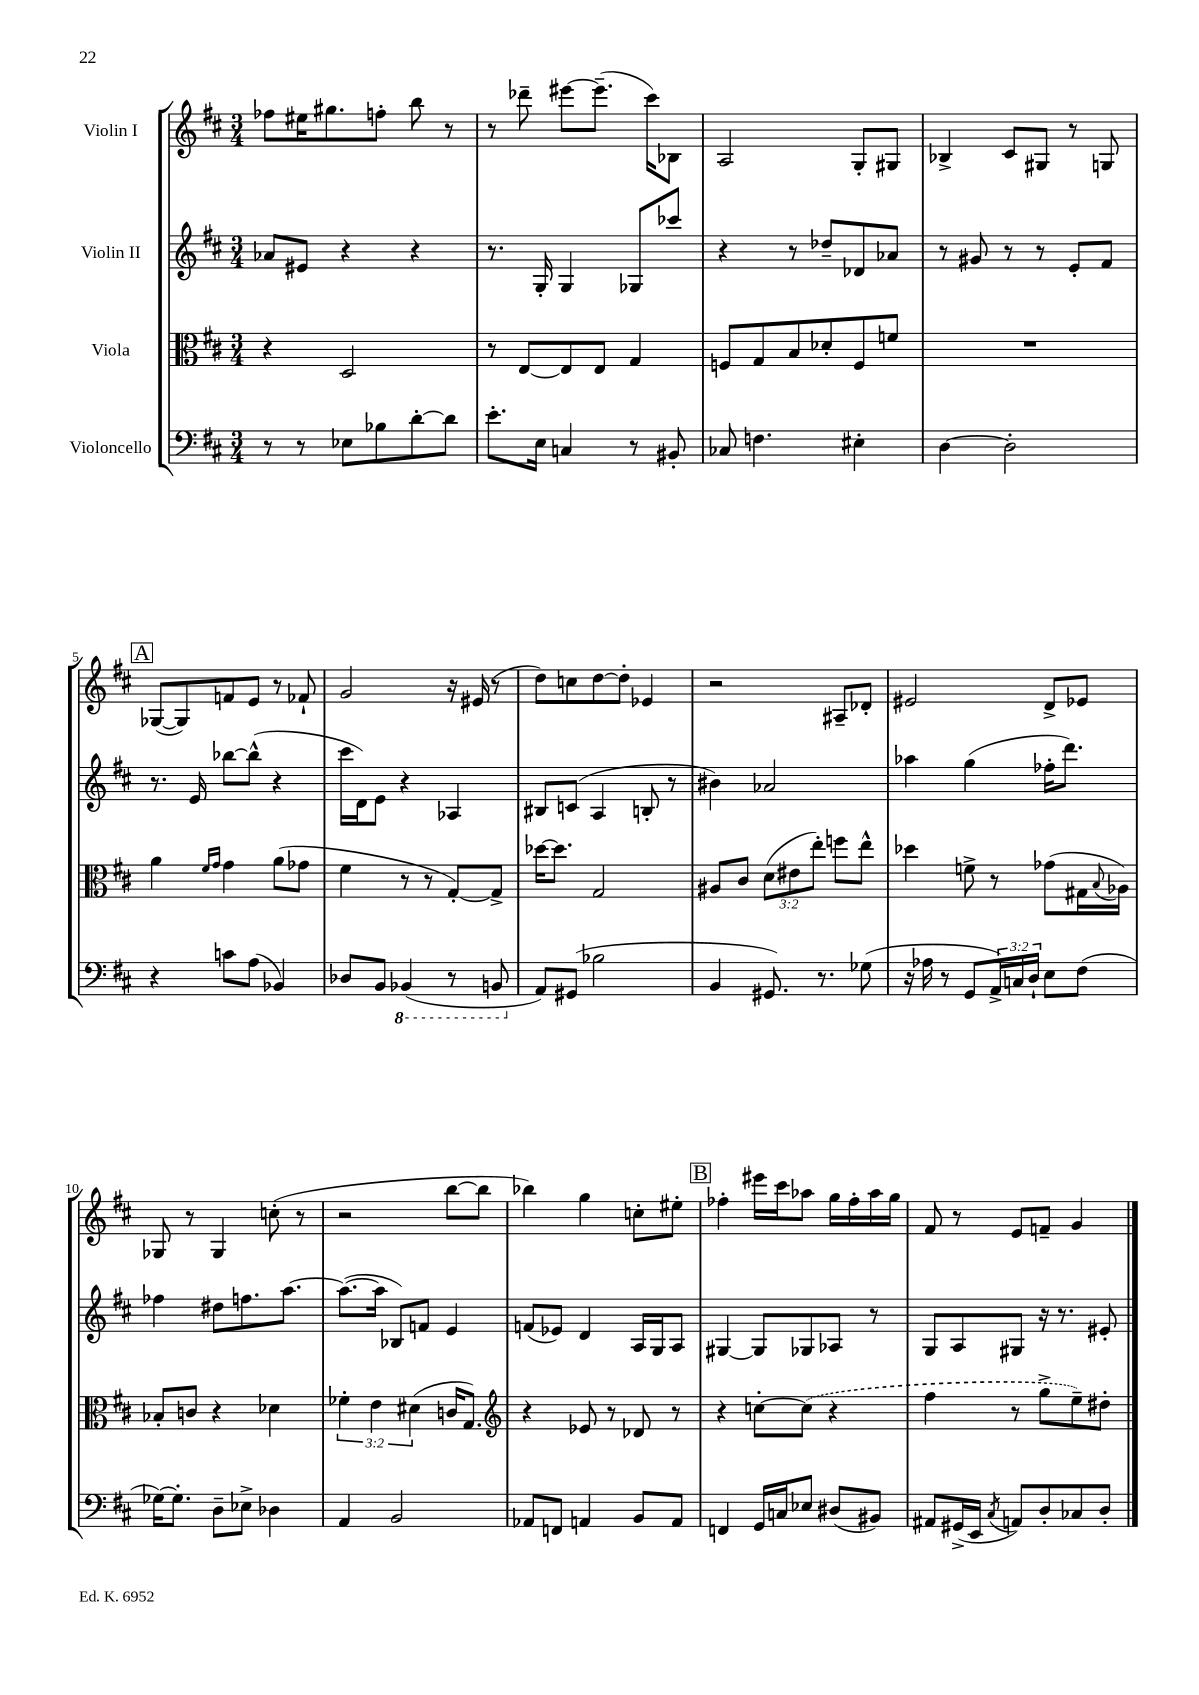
<<
\new StaffGroup <<
\new Staff = "s0" \with { instrumentName = "Violin I" } {
    \clef treble \key d \major \numericTimeSignature \time 3/4
    fes''8 eis''16 gis''8. f''8-. b''8 r8 |
    r8 des'''8-- eis'''8~ eis'''8.--( cis'''16) bes8 |
    a2 g8-. gis8 |
    bes4-> cis'8 gis8 r8 g8 |
    \mark \markup { \box "A" } ges8~( ges8) f'8 e'8 r8 fes'8-! |
    g'2 r16 eis'16( r8 |
    d''8) c''8 d''8~ d''8-. ees'4 |
    r2 ais8-- des'8-. |
    eis'2 d'8-> ees'8 |
    ges8 r8 ges4 c''8-.( r8 |
    r2 b''8~ b''8 |
    bes''4) g''4 c''8-. eis''8-. |
    \mark \markup { \box "B" } fes''4-. eis'''16 cis'''16 aes''8 g''16 fes''16-. aes''16 g''16 |
    fis'8 r8 e'8 f'8-- g'4 \bar "|." |
}
\new Staff = "s1" \with { instrumentName = "Violin II" } {
    \clef treble \key d \major \numericTimeSignature \time 3/4
    aes'8 eis'8 r4 r4 |
    r8. g16-. g4 ges8 ces'''8 |
    r4 r8 des''8-- des'8 aes'8 |
    r8 gis'8 r8 r8 e'8-. fis'8 |
    \mark \markup { \box "A" } r8. e'16 bes''8~ bes''8-^( r4 |
    cis'''16 d'16) e'8 r4 aes4 |
    bis8 c'8( a4 b8-. r8 |
    bis'4) aes'2 |
    aes''4 g''4( fes''16-. d'''8.) |
    fes''4 dis''8 f''8. a''8.~ |
    a''8.~( a''16 bes8) f'8 e'4 |
    f'8( ees'8) d'4 a16 g16 a8 |
    \mark \markup { \box "B" } gis4~ gis8 ges8 aes8 r8 |
    g8 a8 gis8 r16 r8. eis'8-. \bar "|." |
}
\new Staff = "s2" \with { instrumentName = "Viola" } {
    \clef alto \key d \major \numericTimeSignature \time 3/4 \override Staff.TupletNumber.text = #tuplet-number::calc-fraction-text
    r4 d2 |
    r8 e8~ e8 e8 g4 |
    f8 g8 b8 des'8-. f8 f'8 |
    R2. |
    \mark \markup { \box "A" } a'4 \grace { fis'16 g'16 } g'4 a'8( ges'8 |
    fis'4 r8 r8 g8~-.) g8-> |
    des''16~ des''8. g2 |
    ais8 cis'8 \tuplet 3/2 { d'8( eis'8 e''8-.) } f''8 e''8-^ |
    des''4 f'8-> r8 ges'8( gis16 \appoggiatura { b8 } aes16) |
    bes8-. c'8 r4 des'4 |
    \tuplet 3/2 { fes'4-. e'4 dis'4( } c'16 g8.) |
    \clef treble r4 ees'8 r8 des'8 r8 |
    \mark \markup { \box "B" } r4 c''8~-. \once \slurDashed c''8( r4 |
    fis''4 r8 g''8-> e''8--) dis''8-. \bar "|." |
}
\new Staff = "s3" \with { instrumentName = "Violoncello" } {
    \clef bass \key d \major \numericTimeSignature \time 3/4 \override Staff.TupletNumber.text = #tuplet-number::calc-fraction-text
    r8 r8 ees8 bes8 d'8~-. d'8 |
    e'8.-. e16 c4 r8 bis,8-. |
    ces8 f4. eis4-. |
    d4~ d2-. |
    \mark \markup { \box "A" } r4 c'8 a8( bes,4) |
    des8 b,8 \ottava #-1 bes,,4( r8 b,,8 \ottava #0 |
    a,8) gis,8( bes2 |
    b,4 gis,8.) r8. ges8( |
    r16 aes16 r8 g,8 \tuplet 3/2 { a,16->) c16 d16-! } e8 fis8( |
    ges16~) ges8.-. d8-- ees8-> des4 |
    a,4 b,2 |
    aes,8 f,8 a,4 b,8 a,8 |
    \mark \markup { \box "B" } f,4 g,16 c16 ees8 dis8( bis,8) |
    ais,8 gis,16->( e,16 \acciaccatura { cis8 } a,8) d8-. ces8 d8-. \bar "|." |
}
>>
>>
